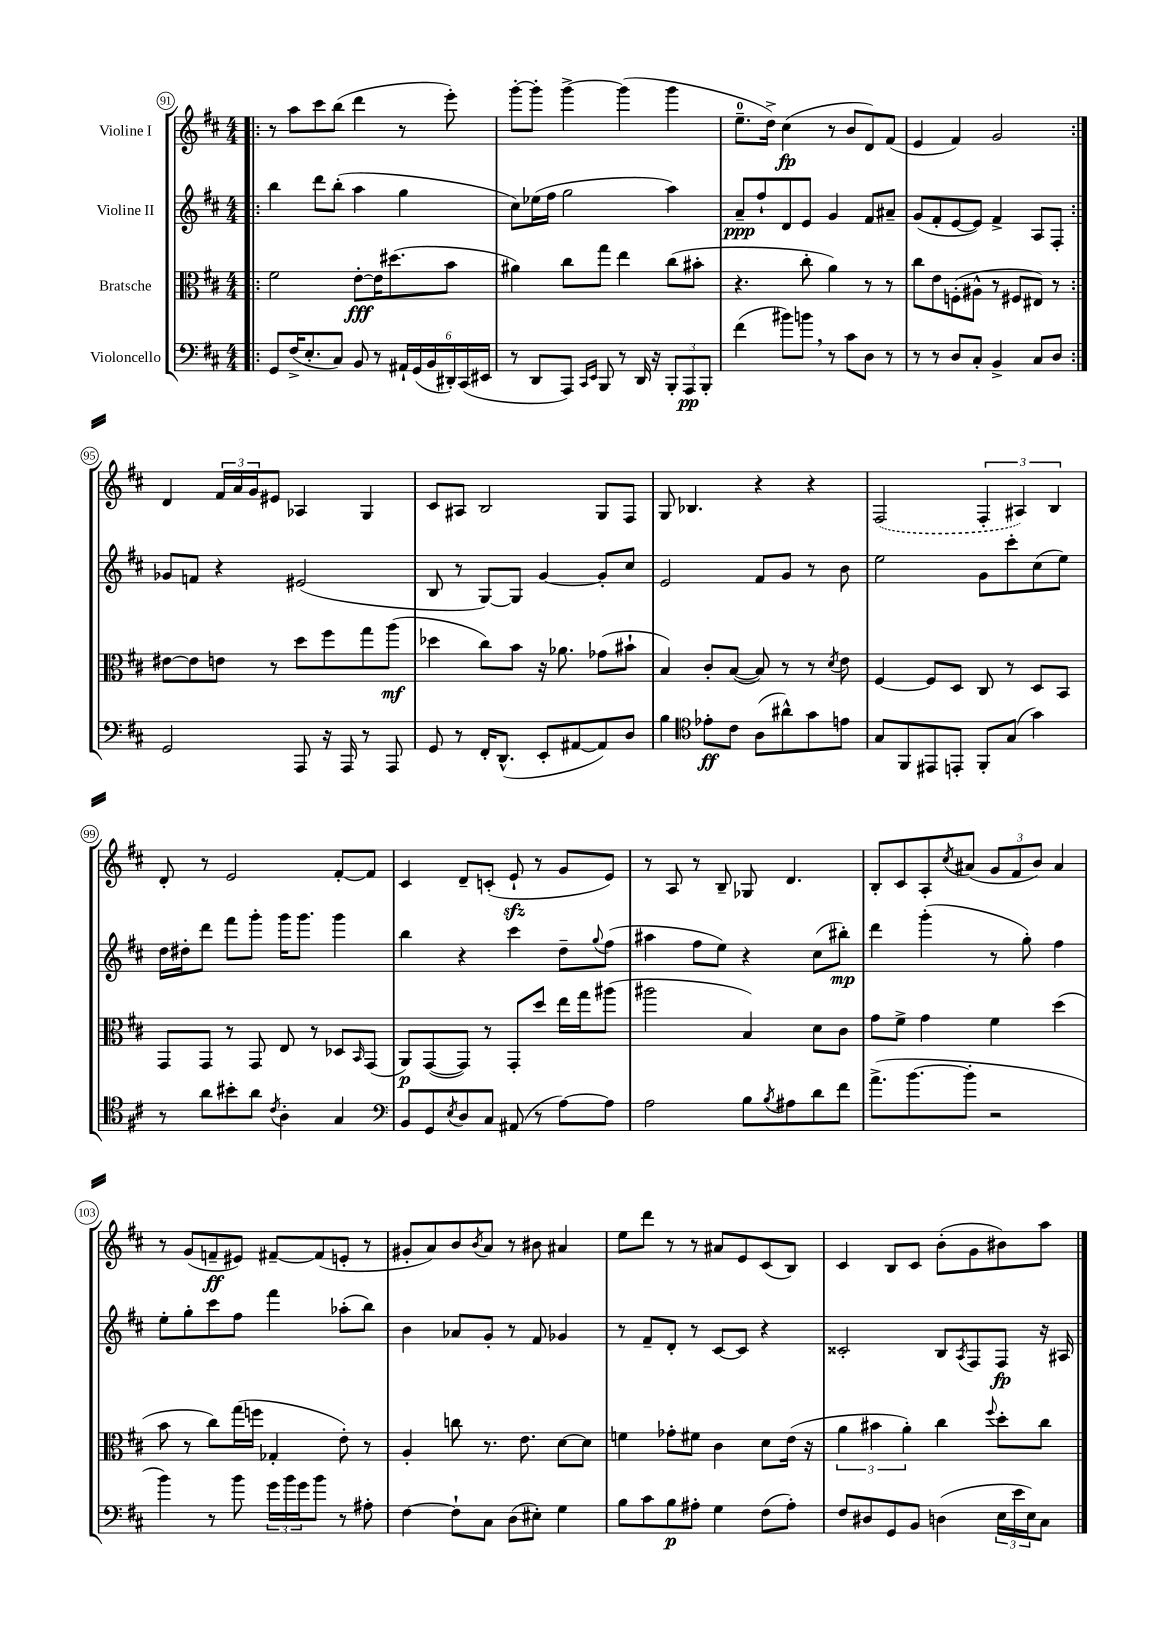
<<
\new StaffGroup <<
\new Staff = "s0" \with { instrumentName = "Violine I" } {
    \clef treble \key d \major \numericTimeSignature \time 4/4
    \repeat volta 2 { \bar ".|:" r8 a''8 cis'''8 b''8( d'''4 r8 e'''8-.) |
    g'''8~-. g'''8-. g'''4~-> g'''4( g'''4 |
    e''8.-0-- d''16->) cis''4\fp( r8 b'8 d'8) fis'8( |
    e'4 fis'4) g'2 | }
    d'4 \tuplet 3/2 { fis'16 a'16 g'16 } eis'8 aes4 g4 |
    cis'8 ais8 b2 g8 fis8 |
    g8 bes4. r4 r4 |
    \once \slurDashed fis2( \tuplet 3/2 { fis4-. ais4) b4 } |
    d'8-. r8 e'2 fis'8~-. fis'8 |
    cis'4 d'8-- c'8-.( e'8-!\sfz r8 g'8 e'8) |
    r8 a8 r8 b8-- ges8 d'4. |
    b8-. cis'8 a8-. \acciaccatura { cis''8 } ais'8( \tuplet 3/2 { g'8 fis'8 b'8) } ais'4 |
    r8 g'8( f'8--\ff eis'8) fis'8~-- fis'8( e'8-. r8 |
    gis'8-. a'8) b'8 \acciaccatura { b'8 } a'8 r8 bis'8 ais'4 |
    e''8 d'''8 r8 r8 ais'8 e'8 cis'8( b8) |
    cis'4 b8 cis'8 b'8-.( g'8 bis'8) a''8 \bar "|." |
}
\new Staff = "s1" \with { instrumentName = "Violine II" } {
    \clef treble \key d \major \numericTimeSignature \time 4/4
    \repeat volta 2 { \bar ".|:" b''4 d'''8 b''8-.( a''4 g''4 |
    cis''8) ees''16( fis''16 g''2 a''4) |
    a'8--\ppp fis''8-! d'8 e'8 g'4 fis'8 ais'8-- |
    g'8( fis'8-. e'8~ e'8) fis'4-> a8 fis8-. | }
    ges'8 f'8 r4 eis'2( |
    b8 r8 g8~) g8 g'4~ g'8-. cis''8 |
    e'2 fis'8 g'8 r8 b'8 |
    e''2 g'8 cis'''8-. cis''8( e''8) |
    d''16 dis''16-. d'''8 fis'''8 g'''8-. g'''16 g'''8. g'''4 |
    b''4 r4 cis'''4 d''8-- \appoggiatura { g''8 } fis''8( |
    ais''4 fis''8 e''8) r4 cis''8( bis''8-.\mp) |
    d'''4 g'''4-.( r8 g''8-.) fis''4 |
    e''8-. g''8-. cis'''8 fis''8 fis'''4 aes''8-.( b''8) |
    b'4 aes'8 g'8-. r8 fis'8 ges'4 |
    r8 fis'8-- d'8-. r8 cis'8~ cis'8 r4 |
    cisis'2-. b8 \acciaccatura { a8 } fis8 fis8\fp r16 ais16 \bar "|." |
}
\new Staff = "s2" \with { instrumentName = "Bratsche" } {
    \clef alto \key d \major \numericTimeSignature \time 4/4
    \repeat volta 2 { \bar ".|:" fis'2 e'8~-.\fff e'16 dis''8.( b'8 |
    ais'4) cis''8 g''8 e''4 cis''8( bis'8-. |
    r4. cis''8-. a'4) r8 r8 |
    cis''8 e'8 f8-.( ais8-^ r8 fis8 eis8) r8 | }
    eis'8~ eis'8 e'8 r8 d''8 fis''8 g''8 a''8\mf( |
    des''4 cis''8) b'8 r16 aes'8. ges'8( bis'8-! |
    b4) cis'8-. b8~( b8) r8 r8 \acciaccatura { d'8 } e'8 |
    fis4~ fis8 d8 cis8 r8 d8 b,8 |
    g,8 g,8 r8 g,8 e8 r8 des8 \grace { b,16 } g,8( |
    a,8\p) g,8~( g,8) r8 g,8-. d''8 e''16 g''16 ais''8( |
    ais''2 b4) d'8 cis'8 |
    g'8 fis'8-> g'4 fis'4 d''4( |
    b'8 r8 cis''8) g''16( f''16 ges4-. e'8-.) r8 |
    a4-. c''8 r8. e'8. d'8~ d'8 |
    f'4 ges'8-. fis'8 cis'4 d'8 e'16( r16 |
    \tuplet 3/2 { a'4 bis'4 a'4-.) } cis''4 \appoggiatura { fis''8 } d''8-. cis''8 \bar "|." |
}
\new Staff = "s3" \with { instrumentName = "Violoncello" } {
    \clef bass \key d \major \numericTimeSignature \time 4/4
    \repeat volta 2 { \bar ".|:" g,8 fis16->( e8.-. cis8) b,8 r8 \tuplet 6/4 { ais,16-! g,16( b,16 dis,16-.) cis,16( eis,16 } |
    r8 d,8 a,,8) \grace { cis,16 e,16 } b,,8 r8 d,16 r16 \tuplet 3/2 { b,,8-. a,,8\pp b,,8-. } |
    fis'4( bis'8) b'8 \breathe r8 cis'8 d8 r8 |
    r8 r8 d8 cis8-. b,4-> cis8 d8 | }
    g,2 a,,8 r16 a,,16 r8 a,,8 |
    g,8 r8 fis,16-. d,8.-^( e,8-. ais,8~ ais,8) d8 |
    b4 \clef tenor ees'8-.\ff cis'8 a8( ais'8-^) g'8 e'8 |
    g8 fis,8 eis,8 e,8-. fis,8-. g8( g'4) |
    r8 a'8 bis'8-. a'8 \acciaccatura { cis'8 } a4-. g4 |
    \clef bass b,8 g,8 \acciaccatura { e8 } d8 cis8 ais,8( r8 a8~) a8 |
    a2 b8 \acciaccatura { b8 } ais8 d'8 fis'8 |
    a'8.->( b'8.~ b'8-. r2 |
    b'4) r8 b'8 \tuplet 3/2 { g'16 b'16 g'16 } b'8 r8 ais8-. |
    fis4~ fis8-! cis8 d8( eis8-.) g4 |
    b8 cis'8 b8\p ais8-. g4 fis8( ais8-.) |
    fis8 dis8 g,8 b,8 d4( \tuplet 3/2 { e16 e'16 e16) } cis8 \bar "|." |
}
>>
>>
\layout { \context { \Score currentBarNumber = #91 \override BarNumber.stencil = #(make-stencil-circler 0.1 0.3 ly:text-interface::print) } }
